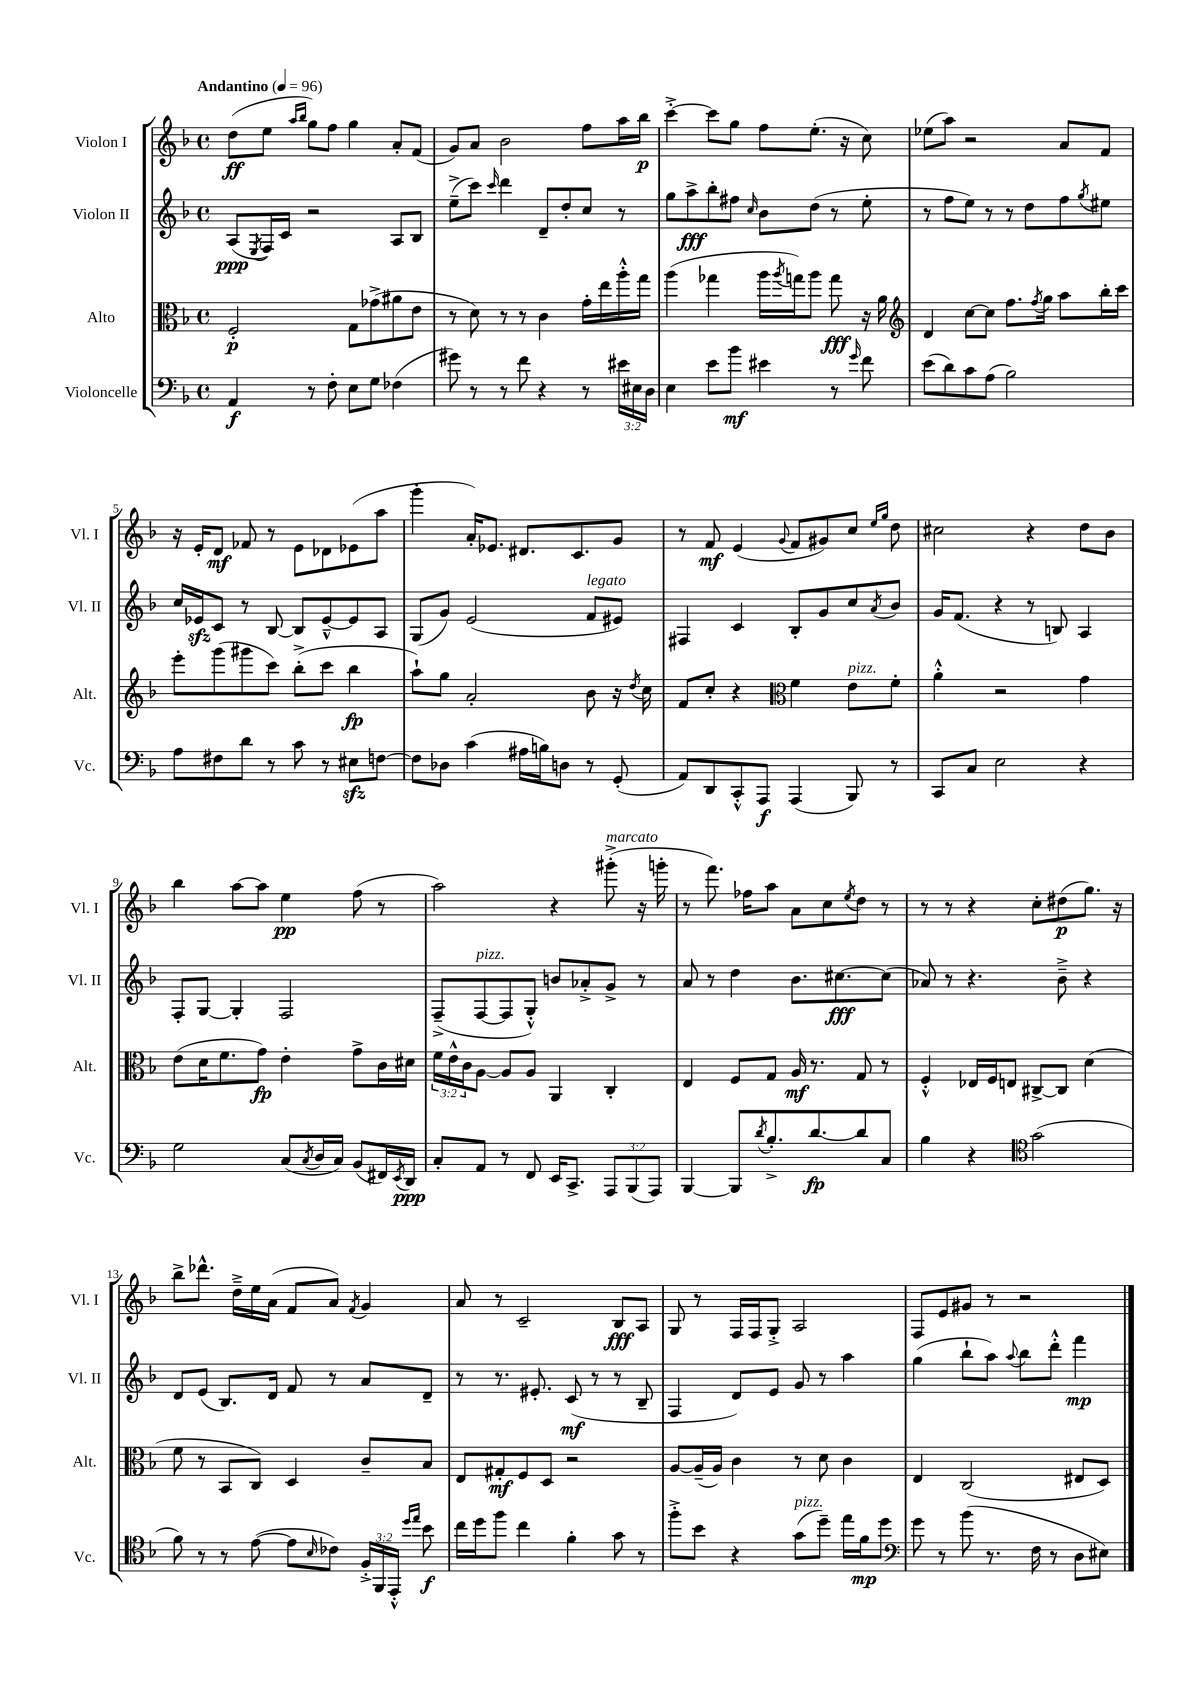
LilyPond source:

<<
\new StaffGroup <<
\new Staff = "s0" \with { instrumentName = "Violon I" shortInstrumentName = "Vl. I" } {
    \clef treble \key f \major \defaultTimeSignature \time 4/4 \tempo "Andantino" 4 = 96
    d''8\ff( e''8 \grace { a''16 bes''16 } g''8) f''8 g''4 a'8-. f'8( |
    g'8) a'8 bes'2 f''8 a''16 bes''16\p |
    c'''4~-.-> c'''8 g''8 f''8 e''8.-.( r16 c''8) |
    ees''8( a''8) r2 a'8 f'8 |
    r16 e'16-. d'8\mf fes'8 r8 e'8 des'8 ees'8( a''8 |
    g'''4-. a'16-.) ees'8. dis'8. c'8. g'8 |
    r8 f'8\mf e'4( \appoggiatura { g'8 } f'8 gis'8) c''8 \grace { e''16 g''16 } d''8 |
    cis''2 r4 d''8 bes'8 |
    bes''4 a''8~ a''8 e''4\pp f''8( r8 |
    a''2) r4 gis'''8-.->^\markup { \italic "marcato" }( r16 g'''16-. |
    r8 f'''8.) fes''16 a''8 a'8 c''8 \acciaccatura { e''8 } d''8 r8 |
    r8 r8 r4 c''8-. dis''8\p( g''8.) r16 |
    bes''8-> des'''8.-^ d''16---> e''16 a'16( f'8 a'8) \acciaccatura { f'8 } g'4 |
    a'8 r8 c'2-- bes8\fff a8 |
    g8 r8 f16 f16 g8-.-> a2 |
    f8 e'8 gis'8 r8 r2 \bar "|." |
}
\new Staff = "s1" \with { instrumentName = "Violon II" shortInstrumentName = "Vl. II" } {
    \clef treble \key f \major \defaultTimeSignature \time 4/4
    a8\ppp( \acciaccatura { e8 } f16) c'16 r2 a8 bes8 |
    e''8--->( c'''8) \grace { c'''16 } d'''4 d'8-- d''8-. c''8 r8 |
    g''8 a''8->\fff bes''8-. fis''8 \grace { c''16 } bes'8 d''8( r8 e''8-. |
    r8 f''8 e''8) r8 r8 d''8 f''8 \acciaccatura { g''8 } eis''8 |
    c''16 ees'16\sfz c'8 r8 bes8~ bes8 ees'8~---^ ees'8 a8 |
    g8( g'8) e'2( f'8^\markup { \italic "legato" } eis'8) |
    fis4 c'4 bes8-. g'8 c''8 \acciaccatura { a'8 } bes'8 |
    g'16 f'8.( r4 r8 b8) a4 |
    f8-. g8~ g4-. f2 |
    f8--->( f8~^\markup { \italic "pizz." } f8 g8-.-^) b'8 aes'8-.-> g'8-> r8 |
    a'8 r8 d''4 bes'8. cis''8.~\fff cis''8( |
    aes'8) r8 r4. bes'8---> r4 |
    d'8 e'8( bes8.) d'16 f'8 r8 a'8 d'8-- |
    r8 r8. eis'8.-. c'8\mf( r8 r8 bes8-- |
    f4 d'8) e'8 g'8 r8 a''4 |
    g''4( bes''8-! a''8) \appoggiatura { a''8 } bes''8 d'''8-.-^ f'''4\mp \bar "|." |
}
\new Staff = "s2" \with { instrumentName = "Alto" shortInstrumentName = "Alt." } {
    \clef alto \key f \major \defaultTimeSignature \time 4/4 \override Staff.TupletNumber.text = #tuplet-number::calc-fraction-text
    f2-.\p g8 ges'8->( ais'8 e'8 |
    r8 d'8) r8 r8 c'4 g'16-. e''16 a''16-.-^ g''16 |
    a''4( ges''4 a''16 \acciaccatura { a''8 } g''16) a''8 g''8\fff r16 a'16 |
    \clef treble d'4 c''8~ c''8 f''8. \acciaccatura { f''8 } g''16 a''8 bes''16-. c'''16 |
    e'''8-. g'''8( gis'''8 c'''8) bes''8-.->( c'''8 bes''4\fp |
    a''8-!) g''8 a'2-. bes'8 r16 \acciaccatura { d''8 } c''16 |
    f'8 c''8-. r4 \clef alto f'4 e'8^\markup { \italic "pizz." } f'8-. |
    a'4-.-^ r2 g'4 |
    e'8( d'16 f'8. g'8\fp) e'4-. g'8-> c'16 dis'16 |
    \tuplet 3/2 { f'16 e'16-^ c'16 } a8~ a8 a8 a,4 c4-. |
    e4 f8 g8 a16\mf r8. g8 r8 |
    f4-.-^ ees16 f16 e8 cis8~-> cis8 d'4( |
    f'8 r8 bes,8 c8) d4 c'8-- bes8 |
    e8 gis8-.\mf f8 d8 r2 |
    a8~ a16--( a16) c'4 r8 d'8 c'4 |
    e4 c2( eis8 d8) \bar "|." |
}
\new Staff = "s3" \with { instrumentName = "Violoncelle" shortInstrumentName = "Vc." } {
    \clef bass \key f \major \defaultTimeSignature \time 4/4 \override Staff.TupletNumber.text = #tuplet-number::calc-fraction-text
    a,4\f r8 f8-. e8 g8 fes4( |
    gis'8) r8 r8 f'8 r4 r8 \tuplet 3/2 { eis'16 eis16 d16 } |
    e4 e'8 bes'8\mf eis'4 r8 \grace { g'16 } f'8 |
    e'8( d'8) c'8 a8( bes2) |
    a8 fis8 d'8 r8 c'8 r8 eis8\sfz f8~ |
    f8 des8 c'4( ais16 b16) d8 r8 g,8-.( |
    a,8) d,8 c,8-.-^ a,,8\f a,,4( bes,,8) r8 |
    c,8 c8 e2 r4 |
    g2 c8( \acciaccatura { c8 } d16 c16) bes,8( fis,16) \acciaccatura { e,8 } d,16\ppp |
    c8-. a,8 r8 f,8 e,16 c,8.-> \tuplet 3/2 { a,,8 bes,,8( a,,8) } |
    bes,,4~ bes,,8 \acciaccatura { d'8 } bes8.-.-> d'8.~\fp d'8 c8 |
    bes4 r4 \clef tenor g'2( |
    f'8) r8 r8 e'8~( e'8 \grace { bes16 } ces'8) \tuplet 3/2 { f16-.-> f,16 e,16-.-^ } \grace { d''16 e''16 } bes'8\f |
    c''16 d''16 f''8 c''4 f'4-. g'8 r8 |
    f''8-.-> bes'8 r4 g'8^\markup { \italic "pizz." }( d''8--) e''16 f'16\mp d''8 |
    \clef bass g'8 r8 bes'8( r8. f16 r8 d8 eis8) \bar "|." |
}
>>
>>
